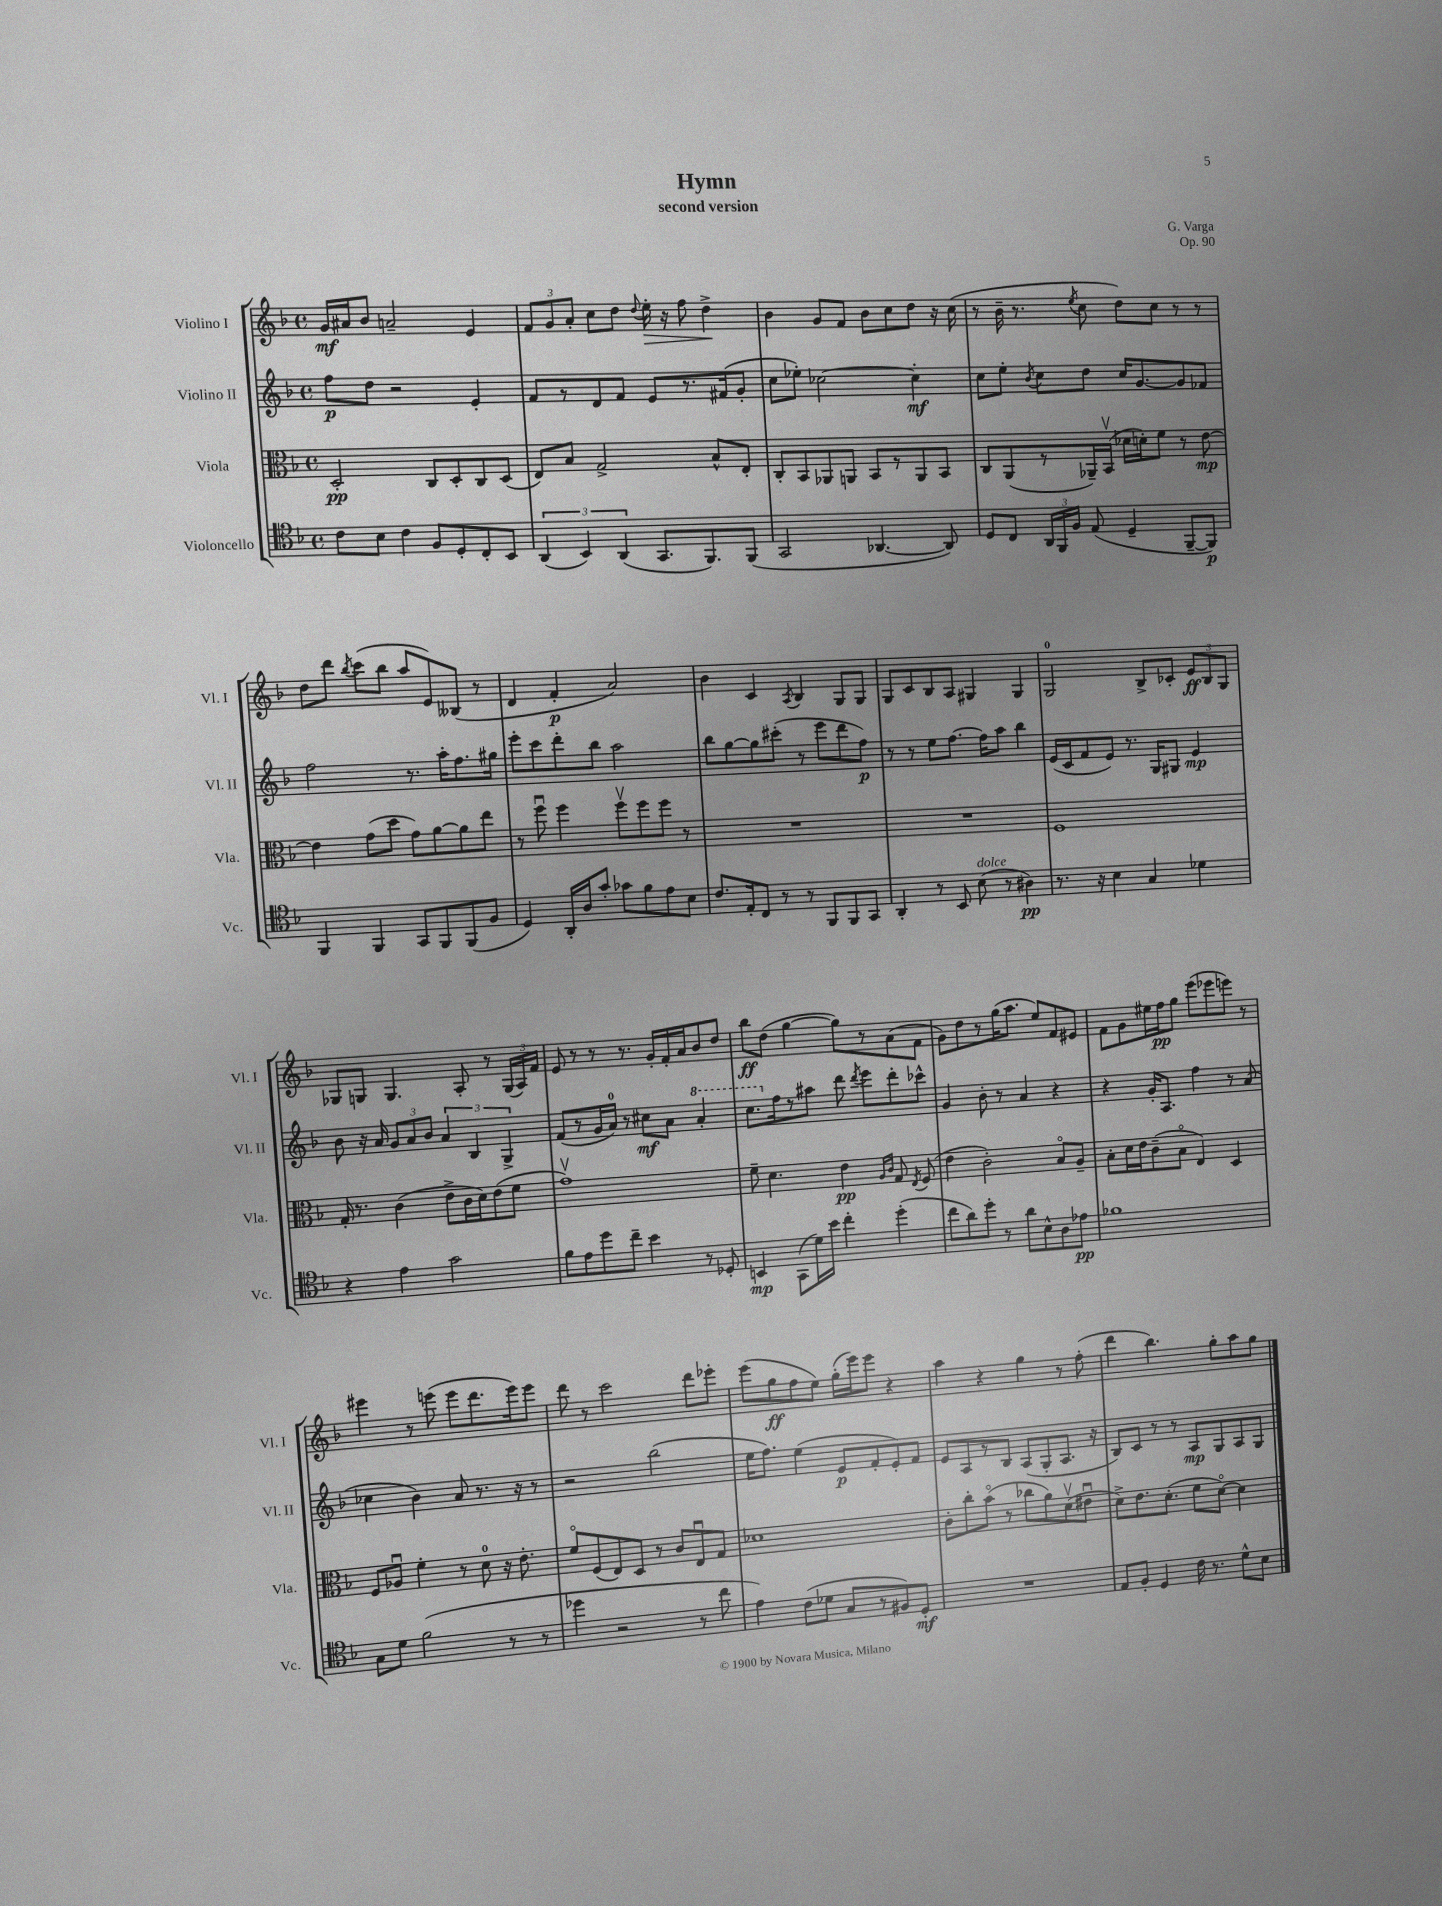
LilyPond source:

\header { title = "Hymn" composer = "G. Varga" subtitle = "second version" opus = "Op. 90" }
<<
\new StaffGroup <<
\new Staff = "s0" \with { instrumentName = "Violino I" shortInstrumentName = "Vl. I" } {
    \clef treble \key f \major \defaultTimeSignature \time 4/4
    \autoBeamOff g'16[\mf ais'16 bes'8] a'2-- e'4 |
    \tuplet 3/2 { f'8[ g'8 a'8]-. } c''8[ d''8] \appoggiatura { d''8 } e''16-.\> r16 f''8 d''4->\! |
    bes'4 g'8[ f'8] bes'8[ c''8 d''8] r16 c''16( |
    r8 bes'16-- r8. \acciaccatura { e''8 } c''8 d''8[) c''8] r8 r8 |
    d''8[ d'''8] \acciaccatura { bes''8 } c'''8[( bes''8] a''8[ e'8) beses8]( r8 |
    d'4 f'4-.\p a'2) |
    bes'4 c'4 \acciaccatura { a8 } bes4 g8[ g8] |
    g8[ c'8 bes8 a8] gis4 gis4 |
    g2-0 bes8[-> ces'8]-. \tuplet 3/2 { e'8[\ff bes8 g8] } |
    ges8[ g8] g4. a8-. r8 \tuplet 3/2 { g16[( a16) f'16] } |
    e'8 r8 r8 r8. g'16[-. f'16-. a'16 bes'8 d''8] |
    bes''8[\ff d''8]( g''4~ g''8[) r8 a'8( f'8] |
    g'8[) d''8 r8 g''16( a''8.] e''8[) f'8 eis'8] |
    f'8[ g'8 eis''16 f''16\pp g''8] e'''8[( ees'''8 e'''8]) r8 |
    eis'''4 r8 e'''8( e'''8[ d'''8. e'''16) e'''8] |
    d'''8 r8 c'''2 d'''8[ ees'''8]-. |
    e'''8[( g''8\ff f''8 e''8]) g''16[-.( e'''16) e'''8] r4 |
    a''4 r4 g''4 r8 f''8-.( |
    d'''4 bes''4.) g''8[-. a''8 g''8] \bar "|." |
}
\new Staff = "s1" \with { instrumentName = "Violino II" shortInstrumentName = "Vl. II" } {
    \clef treble \key f \major \defaultTimeSignature \time 4/4
    \autoBeamOff f''8[\p d''8] r2 e'4-. |
    f'8[ r8 d'8 f'8] e'8[ r8. fis'16( g'8]-. |
    c''8[ ees''8]-.) ces''2~ ces''4-.\mf |
    c''8[ e''8]-. \acciaccatura { bes'8 } c''8[ d''8] c''16[ g'8.~ g'8 fes'8] |
    f''2 r8. a''16[-. f''8. gis''16] |
    e'''8[-. c'''8 d'''8-. bes''8] a''2 |
    bes''8[ g''8~ g''8 cis'''8]-.( r8 e'''8[ d'''8 f''8]\p) |
    r8 r8 e''8[ f''8.]~ f''16[ a''8] bes''4 |
    e'16[( c'16 f'8 e'8]) r8. g16[ gis8] e'4\mp |
    bes'8 r16 a'16 \tuplet 3/2 { g'8[ a'8 bes'8] } \tuplet 3/2 { a'4 bes4 g4-> } |
    f'8[( r8 g'16 a'16]-0) r8 cis''8[\mf a'8] \ottava #1 a''4-. |
    c'''8.[ \ottava #0 f''16 r8 ais''8] d'''8 \acciaccatura { d'''8 } e'''8[ d'''8-. ces'''8]-^ |
    g'4 bes'8-. r8 a'4 r4 |
    r4 g'16[-. a8.] f''4 r8 a'8( |
    ces''4 bes'4) a'8 r8. r16 r8 |
    r2 bes''2( |
    e''16[ f''8.]) e''4( e'8[\p f'8-. e'8-.) f'8] |
    e'8[ a8 r8 bes8] a8[( g8-. a8.] r16 |
    bes8[) c'8] r8 r8 a8[\mp g8 a8 g8] \bar "|." |
}
\new Staff = "s2" \with { instrumentName = "Viola" shortInstrumentName = "Vla." } {
    \clef alto \key f \major \defaultTimeSignature \time 4/4
    \autoBeamOff d2-.\pp c8[ d8-. c8 d8]( |
    e8[) bes8] g2-> bes8[-^ e8]-. |
    c8[-. bes,8 aes,8 a,8] bes,8[ r8 a,8 bes,8] |
    c8[ a,8( r8 aes,16--) bes,16]\upbow( des'16[ d'16-.) f'8] r8 e'8~\mp |
    e'4 g'8[( d''8] g'8[) a'8~ a'8 e''8] |
    r8 f''8\downbow f''4 f''8[\upbow f''8 f''8] r8 |
    R1 |
    R1 |
    f1 |
    g16-. r8. c'4( e'8[-> c'16 d'16) e'8( f'8] |
    g'1\upbow) |
    f'8-- d'4. e'4\pp \grace { a16[ c'16] } g8 \acciaccatura { e8 } f8( |
    e'4 c'2-.) bes8[\flageolet a8]-- |
    bes8[-. d'16 e'16 c'8--( bes8]\flageolet e4) d4 |
    f8[ aes8]\downbow f'4-. r8 d'8-0 r16 e'8.-. |
    f'8[\flageolet f8( e8) d8] r8 c'8[ e8\downbow g8] |
    des'1 |
    c'8[-. c''8-. bes'8]\flageolet( r8 ces''8[ a'8) d'8\upbow( eis'8]\downbow |
    d'8[->) e'8. d'8.]-.( f'8[ d'8]~\flageolet) d'4 \bar "|." |
}
\new Staff = "s3" \with { instrumentName = "Violoncello" shortInstrumentName = "Vc." } {
    \clef tenor \key f \major \defaultTimeSignature \time 4/4
    \autoBeamOff c'8[ bes8] c'4 f8[ d8-. c8-. bes,8] |
    \tuplet 3/2 { a,4( bes,4) a,4( } g,8.[ f,8.) f,8]( |
    g,2 aes,4.~ aes,8) |
    d8[ c8] \tuplet 3/2 { a,16[ f,16 f16] } e8( d4-- f,8[~-- f,8]\p) |
    f,4 f,4 g,8[ f,8 f,8( f8] |
    d4) a,16[-. a16 g'8]-. ges'8[ f'8 e'8 bes8] |
    c'8.[ e16-. c8] r8 r8 f,8[ f,8 g,8] |
    a,4-. r8 bes,8 bes8^\markup { \italic "dolce" }( r8 ais4\pp) |
    r8. r16 bes4 g4 des'4 |
    r4 e'4 g'2 |
    f'8[ e'8 d''8 c''8]-- bes'4 r8 des8-. |
    b,4\mp g,8[( d'16) bes'16] c''4-. d''4-.( |
    c''8[ a'8) d''8]-. r8 a'8[ bes8-^ a8 ees'8]\pp |
    fes'1 |
    g8[ d'8] f'2( r8 r8 |
    des''4 r2 r8 c''8 |
    e'4) c'8[( des'8] g8[ r8 fis8) d8]-.\mf |
    R1 |
    e8[ f8]-. d4 c'16 r8. d'8[-^ bes8] \bar "|." |
}
>>
>>
\layout { \context { \Score \remove "Bar_number_engraver" } }
